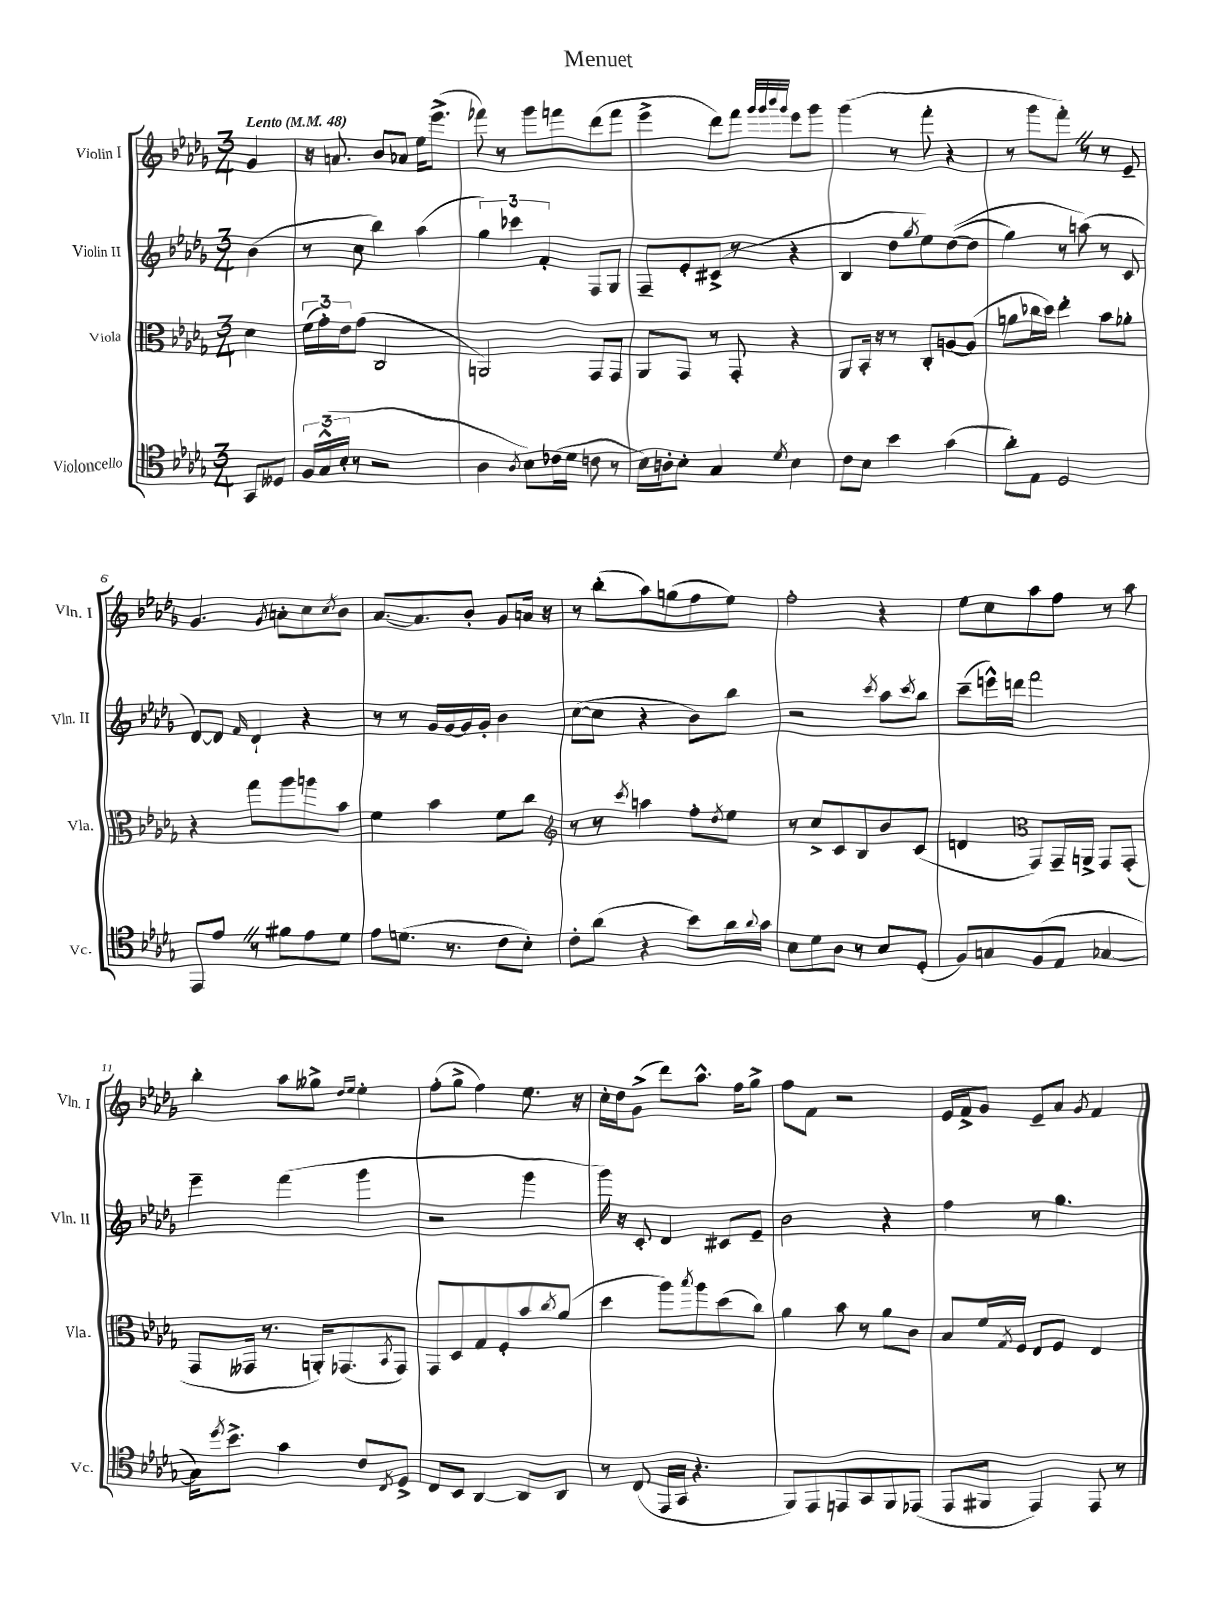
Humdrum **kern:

**kern	**kern	**kern	**kern
*staff4	*staff3	*staff2	*staff1
*clefC4	*clefC3	*clefG2	*clefG2
*k[b-e-a-d-g-]	*k[b-e-a-d-g-]	*k[b-e-a-d-g-]	*k[b-e-a-d-g-]
*M3/4	*M3/4	*M3/4	*M3/4
*MM48	*MM48	*MM48	*MM48
8GG-/L	4d-\	(4b-\	4g-/
8D--/J	.	.	.
=	=	=	=
24F/LL	(24f\LL	8r	16r
(24G-^^/	24g-'\)	.	.
.	.	.	8.a/
24B-'/JJ	24e-\J	.	.
8r	(8g-\J	8cc\	.
2r	2C/	4bb-\)	8b-/L
.	.	.	8a-/J
.	.	(4aa-\	16ee-\LK
.	.	.	(8.eee-^\J
=	=	=	=
4A-\	2AA/)	6gg-\)	8fff-\)
.	.	.	8r
.	.	6ccc-\	.
8qA-/	.	.	.
8B-\L)	.	.	8ggg-\L
.	.	6f'/	.
(16c-\L	.	.	8fff\
16d-\JJ	.	.	.
8c\	8GG-/L	8F/L	(8ddd-\
8r	8GG-/J	8G-/J	8fff\J
=	=	=	=
16B-\LL)	8AA-/L	8F~/L	4eee-^\
16A'\J	.	.	.
8B-'\J	8GG-/J	8e-'/	.
4G-/	8r	(8c#^/J	8ddd-\L)
.	8GG-'/	8r	8fff\J
.	.	.	32qqggg-/LLL
.	.	.	32qqggg-/
.	.	.	32qqbbb-/
8qd-/	.	.	32qqggg-/JJJ
4B-\	4r	4r	8eee-\L
.	.	.	8ggg-\J
=	=	=	=
8c\L	8AA-/L	4B-/	(4ggg-\
8B-\J	16BB-'/Jk	.	.
.	16r	.	.
4b-\	8r	8dd-\L	8r
.	.	8qgg-/	.
.	8C'/L	8ee-\)	8fff'\
(4g-\	[8A/	&(([8dd-\	4r
.	(8A/]J	8dd-\]J	.
=	=	=	=
8a-'\L)	8a\L	4gg-\)	8r
8E-\J	16cc-\L	.	8ggg-\L
.	16dd-\JJ)	.	.
2D-/	4ee-'\	8r	8fff'\J)
.	.	(8aa\&)	8r
.	8b-\L	8r	8r
.	8a-'\J	8c/	8e-~/
=	=	=	=
8EE-/L	4r	[8d-/L)	4.g-/
8e-/J	.	8d-/]J	.
.	.	16qqf/	.
8r	8gg-\L	4d-`/	.
.	.	.	8qg-/
8f#\L	8aa-\	.	8a'\L
8e-\	8aa\	4r	8cc\
.	.	.	8qcc/
8d-\J	8b-\J	.	8b-\J
=	=	=	=
8e-\L	4f\	8r	[8.a-/L
(8.d\J	.	8r	.
.	.	.	8.a-/]
.	4b-\	16g-/LL	.
8.r	.	[16g-/	.
.	.	16g-/]	8b-'/J
.	.	16g-'/JJ	.
8c\L	8f\L	4b-\	8g-/L
8B-'\J)	8cc\J	.	16a/Jk
.	.	.	16r
=	=	=	=
*	*clefG2	*	*
8c'\L	8r	([8cc\L	8r
(8a-\J	8r	8cc\]J	(8bb-'\L
.	8qccc/	.	.
4r	4aa\	4r	8aa-\)
.	.	.	(8gg\
8b-\L)	8ff'\L	8b-\L)	8ff\
.	8qdd-/	.	.
16a-\L	8ee-\J	8bb-\J	8ee-\J)
8qqa-/	.	.	.
16g-\JJ	.	.	.
=	=	=	=
8B-\L	8r	2r	2ff'\
8d-\	8cc^/L	.	.
8A-\J	8c/	.	.
8r	8B-/	.	.
.	.	8qccc/	.
8B-/L	8b-/	8aa-\L	4r
.	.	8qccc/	.
(8D-'/J	(8c/J	8bb-\J	.
=	=	=	=
8F/L)	4d/	(8ccc~\L	8ee-\L
8G/	.	16eee^^\L)	8cc\
.	.	16ddd\JJ	.
*	*clefC3	*	*
(8F/	8GG-/L)	2fff\	8aa-\
8E-/J	16GG-~/L	.	8ff\J
.	16AA^/JJ	.	.
[4G-/	8GG-/L	.	8r
.	(8GG-'/J	.	8aa-\
=	=	=	=
16G-\]LK)	8GG-/L	4eee-~\	4bb-'\
8qdd-/	.	.	.
8.b-^\J	.	.	.
.	16GG--/Jk	.	.
.	8.r	.	.
4g-\	.	(4fff\	8aa-\L
.	16AA'/LK)	.	8gg--^\J
.	(8.GG-/	.	.
.	.	.	16qqdd-/LL
.	.	.	16qqee-/JJ
8c/L	.	4ggg-\	4ee-'\
8qC/	8qBB-/	.	.
8D-^/J	8GG-/J)	.	.
=	=	=	=
8C/L	8GG-/L	2r	(8ff'\L
8BB-/J	8D-/	.	8gg-^\J
[4AA-/	8G-/	.	4ff\)
.	8F'/	.	.
8AA-/]L	8b-/	4ggg-\	8.ee-\
.	8qcc/	.	.
8AA-/J	(8a-/J	.	.
.	.	.	16r
=	=	=	=
8r	4dd-\	16ggg-\)	16cc'\LL
.	.	16r	16dd-\J
(8C/	.	8c'/	(8g-^\J
16EE-/LL	8aa-\L)	4d-/	8ddd-\L)
16GG-/JJ	.	.	.
.	8qbb-/	.	.
4.r	8aa-\	.	8.aa-^^\J
.	(8dd-\	8c#/L	.
.	.	.	16ff\LK
.	8cc\J)	8e-~/J	8gg-^\J
=	=	=	=
8FF/L)	4a-\	2b-\	8ff\L
8EE-/	.	.	8f\J
8EE/	8b-\	.	2r
8GG-/	8r	.	.
8FF/	8a-\L	4r	.
(8EE-/J	8c\J	.	.
=	=	=	=
8EE-/L	8B-/L	4ff\	16e-/LL
.	.	.	16f^/J
8FF#/J	16f/L	.	8g-/J
.	8qG-/	.	.
.	16F/JJ	.	.
4EE-/)	8E-/L	8r	8e-~/L
.	8F/J	4.gg-\	8a-/J
.	.	.	8qg-/
8EE-/	4E-/	.	4f/
8r	.	.	.
==	==	==	==
*-	*-	*-	*-
